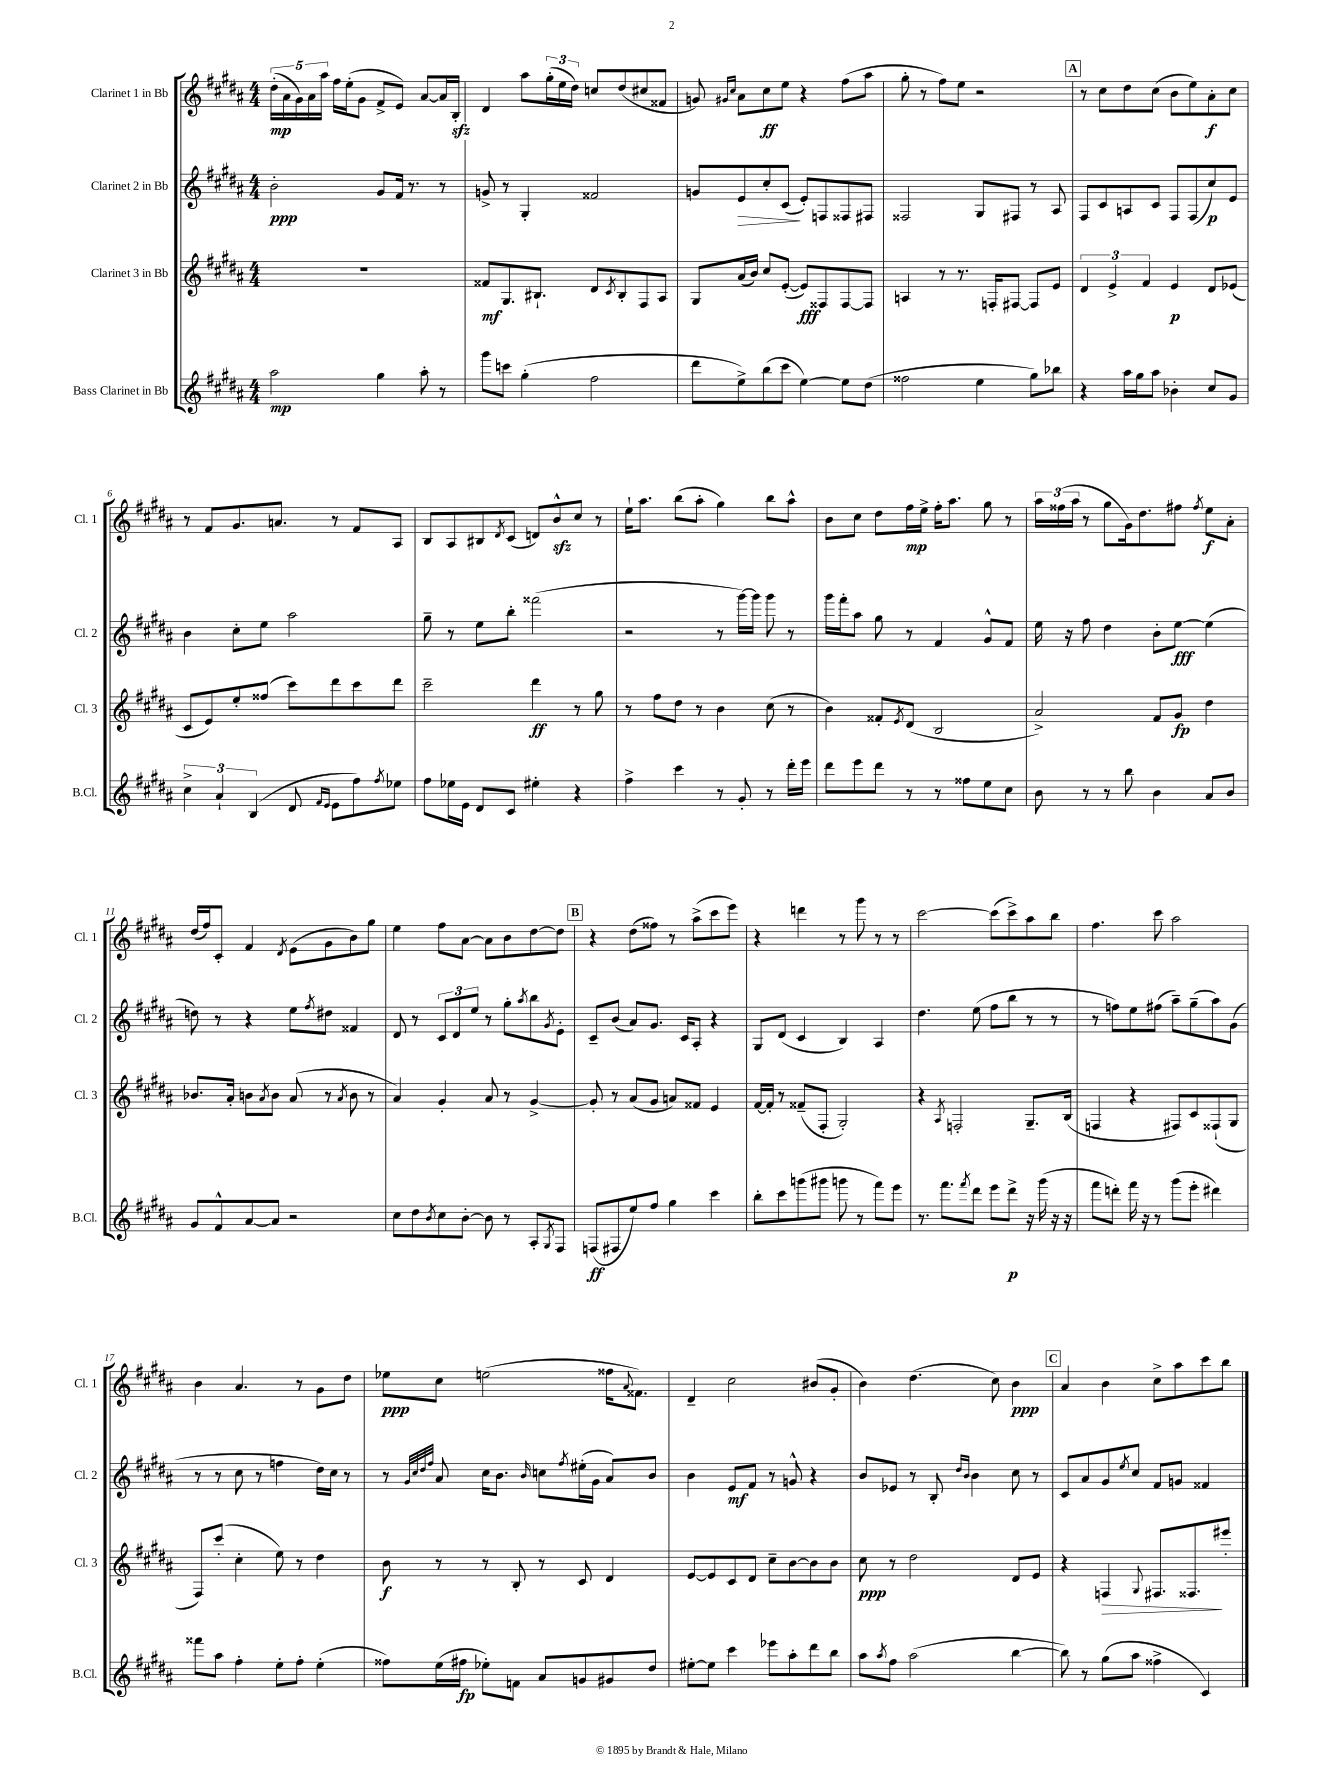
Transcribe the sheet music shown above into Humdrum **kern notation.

**kern	**kern	**kern	**kern
*staff4	*staff3	*staff2	*staff1
*clefG2	*clefG2	*clefG2	*clefG2
*k[f#c#g#d#a#]	*k[f#c#g#d#a#]	*k[f#c#g#d#a#]	*k[f#c#g#d#a#]
*M4/4	*M4/4	*M4/4	*M4/4
2aa#\	1r	2b'\	(20dd#'\LL
.	.	.	20a#\
.	.	.	20g#\)
.	.	.	20a#\
.	.	.	20aa#\JJ
.	.	.	16ff#\LL
.	.	.	(16ee'\J
.	.	.	8g#\J
4gg#\	.	8g#/L	8f#^/L
.	.	16f#/Jk	8e/J)
.	.	8.r	.
8aa#'\	.	.	[8a#/L
8r	.	8r	16a#/]L
.	.	.	16B'/JJ
=	=	=	=
8ggg#\L	8f##/L	8g^/	4d#/
8ccc\J	8.G#/	8r	.
(4gg#'\	.	4G#'/	8aa#\L
.	8.B#`/J	.	.
.	.	.	(24gg#'\L
.	.	.	24ee\
.	.	.	24dd#\JJ)
2ff#\	8d#/L	2f##/	8cc/L
.	8qc#/	.	.
.	8B#'/	.	(8dd#/
.	8F#/	.	8cc#/
.	8A#/J	.	8f##/J
=	=	=	=
8ddd#\L	8G#/L	8g/L	8g/)
.	.	.	16qqg#/LL
.	.	.	16qqcc#/JJ
8ee^\)	(16a#/L	8e/	8a#\L
.	16b/JJ)	.	.
(8bb\	8cc#/L	8cc#'/	8cc#\
8ccc#\J	([8e'/J	(8c#/J	8ee\J
[4ee\)	8e/]L)	8e'/L)	4r
.	8F##/	8F/	.
8ee\]L	[8F##/	8F##/	(8ff#\L
(8dd#\J	8F##/]J	8F#/J	8aa#\J
=	=	=	=
2ff##\	4A/	2F##/	8gg#'\
.	.	.	8r
.	8r	.	8ff#\L)
.	8.r	.	8ee\J
4ee\	.	8G#/L	2r
.	16F'/LK	.	.
.	[8F#/J	8F#/J	.
8gg#\L)	8F#/]L	8r	.
8bb-\J	8e/J	8A#/	.
=	=	=	=
4r	6d#/	8F#/L	8r
.	.	8c#/	8cc#\L
.	6e^/	.	.
16aa#\LL	.	8A/	8dd#\
16gg#\J	.	.	.
.	6f#/	.	.
8aa#\J	.	8c#/J	(8cc#\J
4b-'\	4e/	8F#/L	8b\L
.	.	(8F#/	8ee\)
8cc#/L	8d#/L	8cc#/)	8a#'\
8g#/J	(8e-/J	8e/J	8cc#\J
=	=	=	=
6cc#^\	8c#/L	4b\	8r
.	8e/)	.	8f#/L
6a#`/	.	.	.
.	8ee'/	8cc#'\L	8.g#/
(6B/	.	.	.
.	(8ff##/J	8ee\J	.
.	.	.	8.a/J
8d#/	8ccc#\L)	2aa#\	.
16qqf#/LL	.	.	.
16qqe/JJ	.	.	.
8e\L	8ddd#\	.	8r
8ff#\)	8ccc#\	.	8f#/L
8qff#/	.	.	.
8ee-\J	8ddd#\J	.	8A#/J
=	=	=	=
8ff#\L	2ccc#~\	8gg#~\	8B/L
16ee-\L	.	8r	8A#/
16e\JJ	.	.	.
8d#/L	.	8ee\L	8B#/
.	.	.	8qd#/
8c#/J	.	8bb'\J	(8c#/J
4ee#'\	4ddd#\	(2fff##\	8d/L)
.	.	.	8b^^/
4r	8r	.	8cc#/J
.	8gg#\	.	8r
=	=	=	=
4ff#^\	8r	2r	16ee`\LK
.	.	.	8.aa#\J
.	8ff#\L	.	.
4ccc#\	8dd#\J	.	(8bb\L
.	8r	.	8aa#'\J
8r	4b\	8r	4gg#\)
8g#'/	.	[16ggg#\LL)	.
.	.	16ggg#\]JJ	.
8r	(8cc#\	8ggg#\	8bb\L
16ddd#'\LL	8r	8r	8aa#^^\J
16eee\JJ	.	.	.
=	=	=	=
8ddd#\L	4b\)	16ggg#\LL	8b\L
.	.	16fff#'\J	.
8eee\	.	8aa#\J	8cc#\J
8ddd#\J	8f##'/L	8gg#\	8dd#\L
.	8qe/	.	.
8r	(8d#/J	8r	16ff#\L
.	.	.	16ee^\JJ
8r	2B/	4f#/	16ff#'\LK
.	.	.	8.aa#\J
8ff##\L	.	.	.
8ee\	.	8g#^^/L	8gg#\
8cc#\J	.	8f#/J	8r
=	=	=	=
8b\	2a#^/)	16ee\	24aa#\LL
.	.	.	(24ff##\
.	.	16r	.
.	.	.	24aa#\JJ
8r	.	8ff#\	8r
8r	.	4dd#\	8gg#\L
8bb\	.	.	16g#\k)
.	.	.	8.dd#\
4b\	8f#/L	8b'\L	.
.	8g#/J	[8ee\J	8ff#\J
.	.	.	8qff#/
8a#/L	4dd#\	(4ee\]	8ee\L
8b/J	.	.	8a#'\J
=	=	=	=
8g#/L	8.b-/L	8dd\)	(16dd#/LL
.	.	.	16ff#/J)
8f#^^/	.	8r	8c#'/J
.	16a#'/Jk	.	.
[8a#/	8b\L	4r	4f#/
.	8qa#/	.	.
8a#/]J	8b\J	.	.
.	.	.	8qd#/
2r	(8a#/	8ee\L	(8e\L
.	.	8qff#/	.
.	8r	8dd#\J	8g#\
.	8qa#/	.	.
.	8b\	4f##/	8b\)
.	8r	.	8gg#\J
=	=	=	=
8cc#\L	4a#/)	8d#/	4ee\
8dd#\	.	8r	.
8qb/	.	.	.
8cc#\	4g#'/	12c#/L	8ff#\L
.	.	12d#/	.
[8b'\J	.	.	[8a#\J
.	.	12ee/J	.
8b\]	8a#/	8r	8a#\]L
8r	8r	8gg#'\L	8b\
.	.	8qaa#/	.
8A#'/L	[4g#^/	8bb\	[8dd#\
8qG#/	.	8qg#/	.
8F#/J	.	8e'\J	8dd#\]J
=	=	=	=
(8F/L	8g#'/]	8c#~/L	4r
8F#/	8r	(8b/J	.
8ee/)	(8a#/L	8a#/L)	(8dd#\L
8ff#/J	8g#/J	8.g#/J	8ff##\J)
4gg#\	8a/L)	.	8r
.	.	16c#/LK	.
.	8f##/J	8A#'/J	(8aa#^\L
4ccc#\	4e/	4r	8ccc#\
.	.	.	8eee\J)
=	=	=	=
8bb'\L	[16f#/LL	8G#/L	4r
.	16f#'/]JJ	.	.
8ccc#\	8r	(8d#/J	.
(8ggg\	(8f##~/L	4c#/	4ddd\
8ggg#\J	8F#'/J	.	.
8ggg\	2G#'/)	4B/)	8r
8r	.	.	8ggg#\
8fff#\L)	.	4A#/	8r
8eee\J	.	.	8r
=	=	=	=
8.r	4r	4.dd#\	[2ccc#\
8.fff#\L	.	.	.
.	8qA#/	.	.
.	2F'/	.	.
8qfff#/	.	.	.
8ddd#\J	.	(8ee\	.
8eee\L	.	8ff#\L	(8ccc#\]L
8ddd#^\J	.	8bb\J	8ccc#^\)
16r	8.G#~/L	8r	8aa#\
(16ggg#\	.	.	.
16r	.	8r	8bb\J
16r	(16B/Jk	.	.
=	=	=	=
8fff#\L	4F/	8r	4.ff#\
8ddd'\J)	.	8ff\L)	.
16fff#\	4r	8ee\	.
16r	.	.	.
8r	.	(8ff#\J	8ccc#\
(8ggg#\L	8F#/L)	8aa#~\L)	2aa#\
8eee'\J	8c#/	(8gg#~\	.
4ddd#\)	(8F##`/	8aa#\)	.
.	8G#/J	(8g#\J	.
=	=	=	=
8fff##\L	8F#/L)	8r	4b\
8aa#\J	(8ccc#'/J	8r	.
4ff#'\	4cc#'\	8cc#\	4.a#/
.	.	8r	.
8ee'\L	8ee\)	4ff\	.
8ff#'\J	8r	.	8r
(4ee'\	4dd#\	16dd#\LL)	8g#\L
.	.	16cc#\JJ	.
.	.	8r	8dd#\J
=	=	=	=
8ff##\L)	8b\	8r	8ee-\L
.	.	32qqg#/LLL	.
.	.	32qqcc#/	.
.	.	32qqdd#/	.
.	.	32qqff#/JJJ	.
(16ee\L	8r	8a#/	8cc#\J
16ff#\JJ	.	.	.
8ee-'\L)	8r	16cc#\LK	(2ee\
.	.	8.b\J	.
8f\J	8B'/	.	.
.	.	16qqb/	.
8a#/L	8r	8cc\L	.
.	.	8qff#/	.
8g/	8c#/	(16ee#'\L	.
.	.	16g#\JJ	.
8g#/	4d#/	8a#/L)	16ff##\LK
.	.	.	8qqa#/
.	.	.	8.f##\J)
8dd#/J	.	8b/J	.
=	=	=	=
[8ee#'\L	[8e/L	4b\	4d#~/
8ee#\]J	8e/]	.	.
4ccc#\	8c#/	8e/L	2cc#\
.	8d#/J	8f#/J	.
8eee-\L	8cc#~\L	8r	.
8aa#'\	[8b\	8g^^/	.
8ddd#\	8b\]	4r	(8b#/L
8bb\J	8b\J	.	8g#'/J
=	=	=	=
8aa#\L	8cc#\	8b/L	4b\)
8qaa#/	.	.	.
8ff#\J	8r	8e-/J	.
(2aa#\	2dd#\	8r	(4.dd#\
.	.	8B'/	.
.	.	16qqdd#/LL	.
.	.	16qqb/JJ	.
.	.	4b\	.
.	.	.	8cc#\)
[4bb\	8d#/L	8cc#\	4b\
.	8e/J	8r	.
=	=	=	=
8bb\])	4r	8c#/L	4a#/
8r	.	8a#/	.
(8gg#\L	4F/	8g#/	4b\
.	.	8qee/	.
8aa#\J	.	8cc#/J	.
.	8qqG#/	.	.
4ff##^\	8.F#/L	8f#/L	8cc#^\L
.	.	8g/J	8aa#\
.	8.F##/	.	.
4c#/)	.	4f##/	8ccc#\
.	8eee#'/J	.	8bb\J
==	==	==	==
*-	*-	*-	*-
